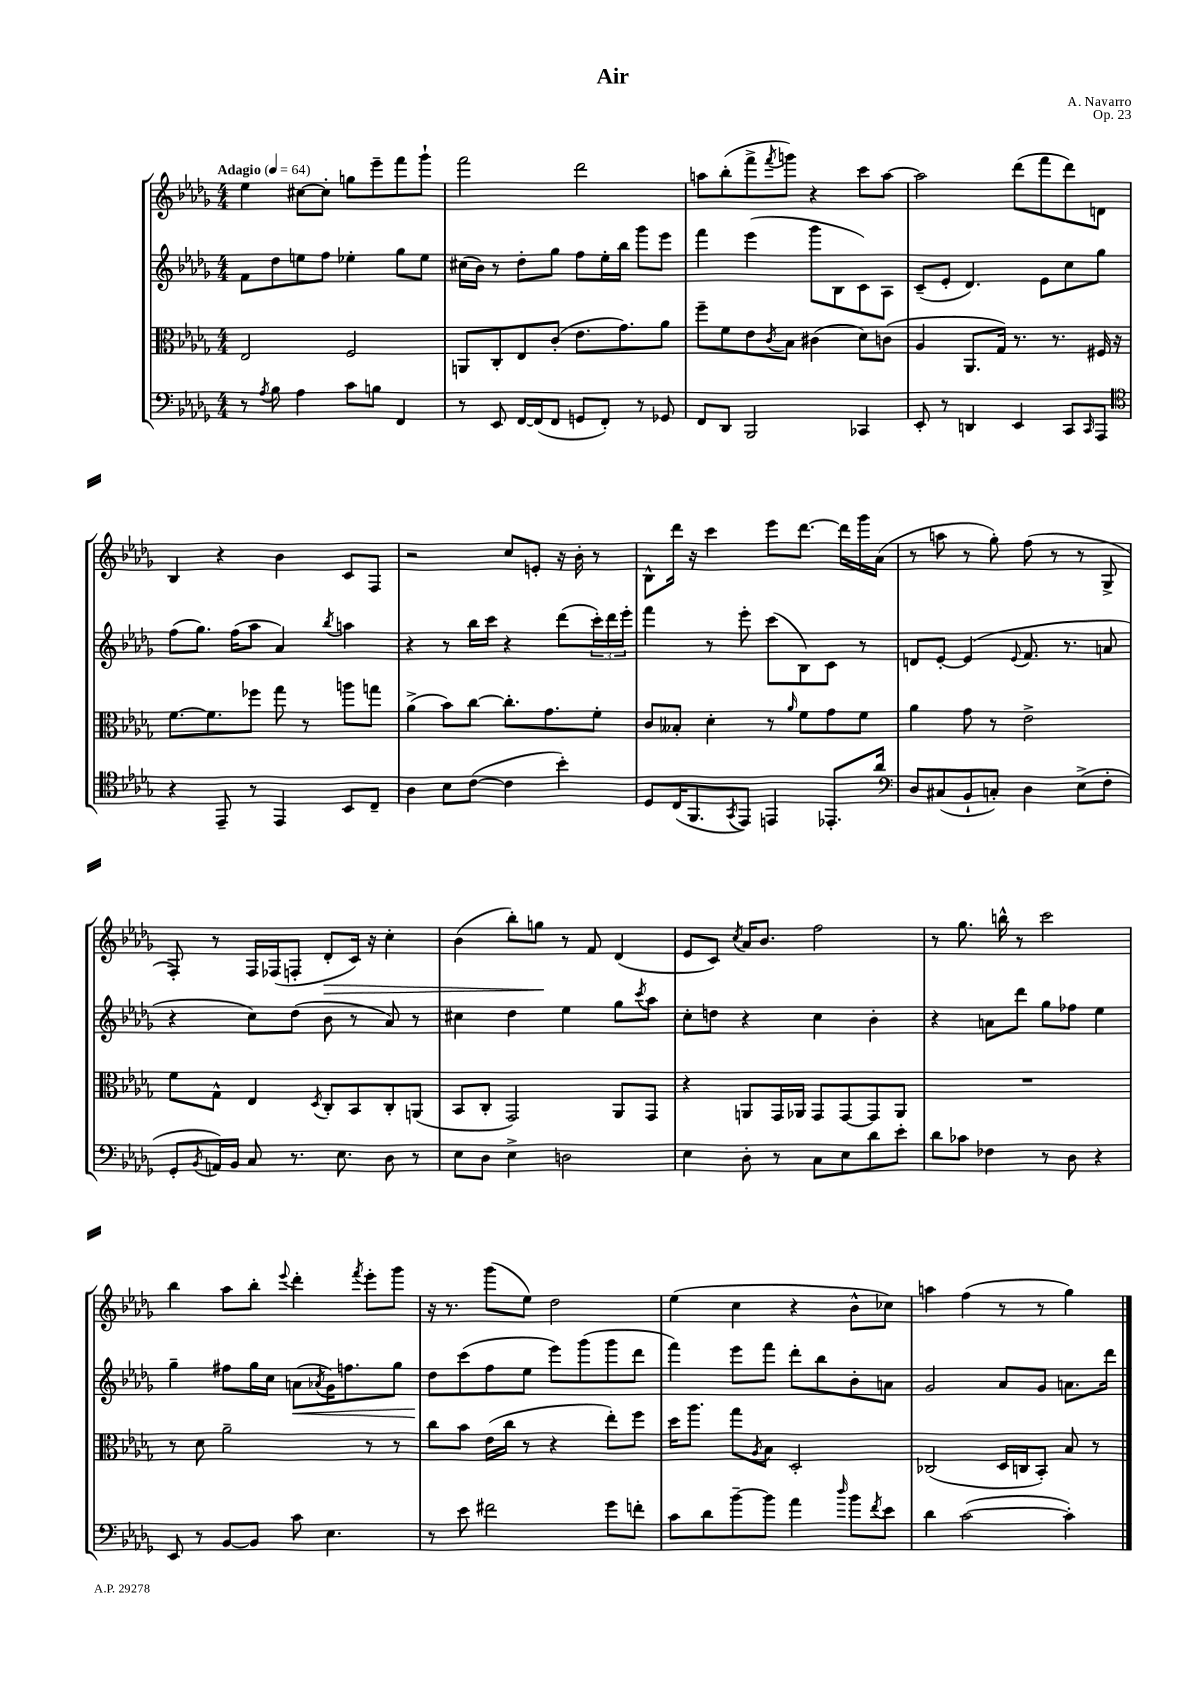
\header { title = "Air" composer = "A. Navarro" opus = "Op. 23" }
<<
\new StaffGroup <<
\new Staff = "s0" {
    \clef treble \key des \major \numericTimeSignature \time 4/4 \tempo "Adagio" 4 = 64
    ees''4 cis''8~ cis''8-. g''8 ees'''8-- f'''8 ges'''8-! |
    f'''2 des'''2 |
    a''8 bes''8-.( f'''8-> \acciaccatura { f'''8 } g'''8) r4 c'''8 a''8~ |
    a''2 des'''8( f'''8 des'''8) d'8 |
    bes4 r4 bes'4 c'8 f8 |
    r2 c''8 e'8-. r16 bes'16-. r8 |
    bes8-^ des'''16 r16 c'''4 ees'''8 des'''8.~ des'''16 ges'''16 aes'16( |
    r8 a''8 r8 ges''8-.) f''8( r8 r8 ges8-> |
    f8-.) r8 f16 fes16( f8-. des'8-.\> c'16) r16 c''4-. |
    bes'4( bes''8-.) g''8\! r8 f'8 des'4( |
    ees'8 c'8) \acciaccatura { c''8 } aes'16 bes'8. f''2 |
    r8 ges''8. b''16-^ r8 c'''2 |
    bes''4 aes''8 bes''8-. \appoggiatura { ees'''8 } des'''4-. \acciaccatura { f'''8 } ees'''8-. ges'''8 |
    r16 r8. ges'''8( ees''8) des''2 |
    ees''4( c''4 r4 bes'8-^ ces''8) |
    a''4 f''4( r8 r8 ges''4) \bar "|." |
}
\new Staff = "s1" {
    \clef treble \key des \major \numericTimeSignature \time 4/4
    f'8 des''8 e''8 f''8 ees''4-. ges''8 ees''8 |
    cis''16( bes'16) r8 des''8-. ges''8 f''8 ees''16-. bes''16 ges'''8 ees'''8 |
    f'''4 ees'''4( ges'''8 bes8 c'8) aes8 |
    c'8--( ees'8-. des'4.) ees'8 c''8 ges''8 |
    f''8( ges''8.) f''16( aes''8 aes'4) \acciaccatura { bes''8 } a''4 |
    r4 r8 bes''16 c'''16 r4 des'''8( \tuplet 3/2 { c'''16-.) des'''16 ees'''16-. } |
    f'''4 r8 ees'''8-. c'''8( bes8) c'8 r8 |
    d'8 ees'8~-. ees'4( \appoggiatura { ees'8 } f'8. r8. a'8 |
    r4 c''8) des''8( bes'8 r8 aes'8) r8 |
    cis''4 des''4 ees''4 ges''8 \acciaccatura { c'''8 } aes''8 |
    c''8-. d''8 r4 c''4 bes'4-. |
    r4 a'8 des'''8 ges''8 fes''8 ees''4 |
    ges''4-- fis''8 ges''16 c''16 a'8\<( \acciaccatura { aes'8 } ges'16) f''8. ges''8 |
    des''8\! c'''8( f''8 ees''8 ees'''8) ges'''8( ges'''8 des'''8 |
    f'''4) ees'''8 f'''8 des'''8-. bes''8 bes'8-. a'8 |
    ges'2 aes'8 ges'8 a'8. des'''16 \bar "|." |
}
\new Staff = "s2" {
    \clef alto \key des \major \numericTimeSignature \time 4/4
    ees2 f2 |
    a,8 c8-. ees8 c'8-.( ees'8. ges'8.) aes'8 |
    f''8-- f'8 ees'8 \acciaccatura { c'8 } bes8 cis'4( des'8) c'8( |
    aes4 aes,8. ges16) r8. r8. fis16 r16 |
    f'8.~ f'8. fes''8 ges''8 r8 a''8 g''8 |
    aes'4->( bes'8) c''8~ c''8.-. ges'8. f'8-. |
    c'8 beses8-. des'4-. r8 \grace { aes'16 } f'8 ges'8 f'8 |
    aes'4 ges'8 r8 ees'2-> |
    f'8 ges8-^ ees4 \acciaccatura { des8 } c8-. bes,8 c8-. a,8( |
    bes,8 c8-. ges,2) aes,8 ges,8 |
    r4 a,8 ges,16 aes,16 ges,8 ges,8~ ges,8 aes,8 |
    R1 |
    r8 des'8 aes'2-- r8 r8 |
    c''8 bes'8 ees'16( c''16 r8 r4 ees''8-.) f''8 |
    des''16 aes''8. ges''8 \acciaccatura { aes8 } bes8 des2-. |
    ces2( des16 c16 bes,8-.) bes8 r8 \bar "|." |
}
\new Staff = "s3" {
    \clef bass \key des \major \numericTimeSignature \time 4/4
    r8 \acciaccatura { aes8 } bes8 aes4 c'8 b8 f,4 |
    r8 ees,8 f,16~ f,16( f,8 g,8 f,8-.) r8 ges,8 |
    f,8 des,8 bes,,2 ces,4 |
    ees,8-. r8 d,4 ees,4 c,8 \grace { c,16 } aes,,8 |
    \clef tenor r4 ees,8-- r8 ees,4 bes,8 c8-- |
    aes4 bes8 c'8~( c'4 bes'4-.) |
    des8 c16( f,8. \acciaccatura { ges,8 } ees,8) e,4 ees,8.-. aes'16 |
    \clef bass des8 cis8( bes,8-! c8-.) des4 ees8->( f8-. |
    ges,8-. \acciaccatura { bes,8 } a,16) bes,16 c8 r8. ees8. des8 r8 |
    ees8 des8 ees4-> d2 |
    ees4 des8-. r8 c8 ees8 des'8 ees'8-. |
    des'8 ces'8 fes4 r8 des8 r4 |
    ees,8 r8 bes,8~ bes,8 c'8 ees4. |
    r8 ees'8 fis'2 ges'8 f'8-. |
    c'8 des'8 bes'8~-- bes'8 aes'4 \grace { des''16 } bes'8 \acciaccatura { f'8 } ees'8 |
    des'4 c'2~( c'4-.) \bar "|." |
}
>>
>>
\layout { \context { \Score \remove "Bar_number_engraver" } }
